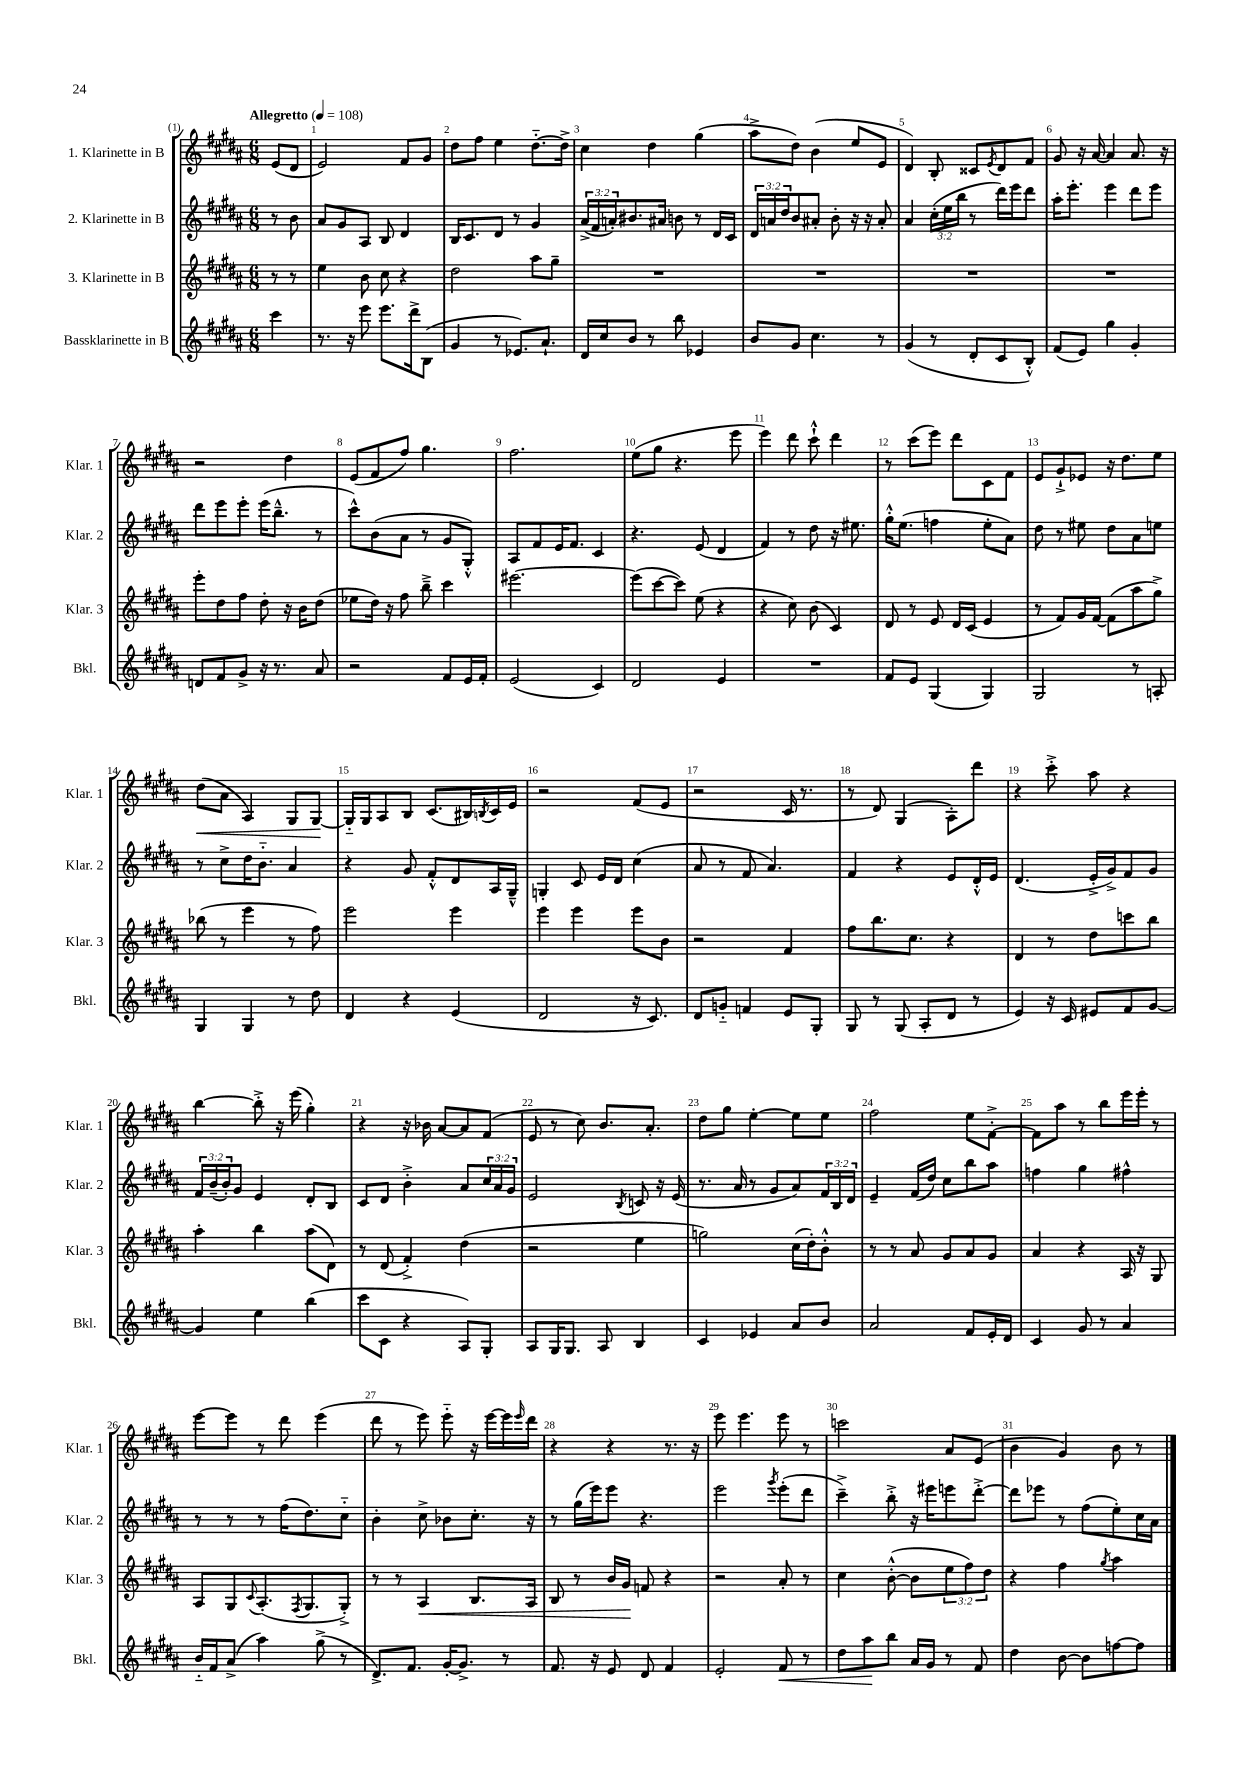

**kern	**dynam	**kern	**dynam	**kern	**kern	**dynam
*part4	*part4	*part3	*part3	*part2	*part1	*part1
*staff4	*staff4	*staff3	*staff3	*staff2	*staff1	*staff1
*I"Bassklarinette in B	*	*I"3. Klarinette in B	*	*I"2. Klarinette in B	*I"1. Klarinette in B	*
*I'Bkl.	*	*I'Klar. 3	*	*I'Klar. 2	*I'Klar. 1	*
*clefG2	*	*clefG2	*	*clefG2	*clefG2	*
*k[f#c#g#d#a#]	*	*k[f#c#g#d#a#]	*	*k[f#c#g#d#a#]	*k[f#c#g#d#a#]	*
*M6/8	*	*M6/8	*	*M6/8	*M6/8	*
*MM108	*	*MM108	*	*MM108	*MM108	*
=	=	=	=	=	=	=
!	!	!	!	!	!LO:TX:a:B:t=Allegretto	!
4ccc#\	.	8r	.	8r	(8e/L	.
.	.	8r	.	8b\	8d#/J	.
=1	=1	=1	=1	=1	=1	=1
8.r	.	4ee\	.	8a#/L	2e/)	.
.	.	.	.	8g#/	.	.
16r	.	.	.	.	.	.
8eee\	.	8b\	.	8A#/J	.	.
8.eee\L	.	8cc#\	.	8B/	.	.
.	.	4r	.	4d#/	8f#/L	.
16ddd#^\k	.	.	.	.	.	.
(8B\J	.	.	.	.	8g#/J	.
=2	=2	=2	=2	=2	=2	=2
4g#/	.	2dd#\	.	16B/KL	8dd#\L	.
.	.	.	.	8.c#/	.	.
.	.	.	.	.	8ff#\J	.
8r	.	.	.	8d#/J	4ee\	.
8.e-X/L)	.	.	.	8r	.	.
.	.	8aa#\L	.	4g#/	[8.dd#\L	.
8.a#`/J	.	.	.	.	.	.
.	.	8gg#~\J	.	.	.	.
.	.	.	.	.	16dd#^\Jk]	.
=3	=3	=3	=3	=3	=3	=3
16d#/LL	.	2.r	.	(24a#^/LL	4cc#\	.
.	.	.	.	24f#/	.	.
16cc#/J	.	.	.	.	.	.
.	.	.	.	24an'/J)	.	.
8b/J	.	.	.	8.b#X/	.	.
8r	.	.	.	.	4dd#\	.
.	.	.	.	16a#X/Jk	.	.
8bb\	.	.	.	8bn\	.	.
4e-X/	.	.	.	8r	(4gg#\	.
.	.	.	.	16d#/LL	.	.
.	.	.	.	16c#/JJ	.	.
=4	=4	=4	=4	=4	=4	=4
8b/L	.	2.r	.	24d#/LL	8aa#^\L	.
.	.	.	.	24an/	.	.
.	.	.	.	24dd#/J	.	.
8g#/J	.	.	.	8b/	8dd#\J)	.
4.cc#\	.	.	.	8a#X'/J	(4b\	.
.	.	.	.	8b'\	.	.
.	.	.	.	16r	8ee/L	.
.	.	.	.	16r	.	.
8r	.	.	.	8a#'/	8e/J	.
=5	=5	=5	=5	=5	=5	=5
(4g#/	.	2.r	.	4a#/	4d#/)	.
8r	.	.	.	(24cc#'\LL	8B'/	.
.	.	.	.	24ee\	.	.
.	.	.	.	24bb\JJ	.	.
8d#'/L	.	.	.	8r	8c##X/L	.
.	.	.	.	.	8qe/	.
8c#/	.	.	.	16ddd#\LL)	8d#/	.
.	.	.	.	16eee\J	.	.
8B'^^/J)	.	.	.	8ddd#\J	8f#/J	.
=6	=6	=6	=6	=6	=6	=6
(8f#/L	.	2.r	.	16aa#'\KL	8g#/	.
.	.	.	.	8.eee'\J	.	.
8e/J)	.	.	.	.	16r	.
.	.	.	.	.	[16a#/	.
4gg#\	.	.	.	4eee\	4a#/]	.
4g#'/	.	.	.	8ddd#\L	8.a#/	.
.	.	.	.	8eee\J	.	.
.	.	.	.	.	16r	.
!!LO:LB:g=z
=7	=7	=7	=7	=7	=7	=7
8dn/L	.	8eee'\L	.	8ddd#\L	2r	.
8f#/	.	8dd#\	.	8eee\	.	.
8g#^/J	.	8ff#\J	.	8eee'\J	.	.
16r	.	8dd#'\	.	(16eee\KL	.	.
8.r	.	.	.	8.bb~^^\J	.	.
.	.	16r	.	.	4dd#\	.
.	.	16b\KL	.	.	.	.
8a#/	.	(8dd#\J	.	8r	.	.
=8	=8	=8	=8	=8	=8	=8
2r	.	8ee-X\L	.	8ccc#^^\L)	(8e/L	.
.	.	16dd#\Jk)	.	(8b\	8f#/	.
.	.	16r	.	.	.	.
.	.	8ff#\	.	8a#\J	8ff#/J)	.
.	.	8bb~^\	.	8r	4.gg#\	.
8f#/L	.	4ccc#\	.	8g#/L	.	.
16e/L	.	.	.	8G#'^^/J)	.	.
16f#'/JJ	.	.	.	.	.	.
=9	=9	=9	=9	=9	=9	=9
(2e/	.	[2.eee#X\	.	8A#/L	2.ff#\	.
.	.	.	.	8f#/	.	.
.	.	.	.	16e/K	.	.
.	.	.	.	8.f#/J	.	.
4c#/)	.	.	.	4c#/	.	.
=10	=10	=10	=10	=10	=10	=10
2d#/	.	(8eee#\L]	.	4.r	(8ee\L	.
.	.	[8ccc#\	.	.	8gg#\J	.
.	.	8ccc#\J])	.	.	4.r	.
.	.	(8ee\	.	(8e/	.	.
4e/	.	4r	.	4d#/	.	.
.	.	.	.	.	8eee\	.
=11	=11	=11	=11	=11	=11	=11
2.r	.	4r	.	4f#/)	4eee\)	.
.	.	8cc#\)	.	8r	8ddd#\	.
.	.	(8b\	.	8dd#\	8ccc#`^^\	.
.	.	4c#/)	.	16r	4ddd#\	.
.	.	.	.	8.ee#X\	.	.
=12	=12	=12	=12	=12	=12	=12
8f#/L	.	8d#/	.	16gg#'^^\KL	8r	.
.	.	.	.	(8.ee\J	.	.
8e/J	.	8r	.	.	(8ccc#\L	.
(4G#/	.	8e/	.	4ffn\	8eee\J)	.
.	.	16d#/LL	.	.	8ddd#\L	.
.	.	(16c#/JJ	.	.	.	.
4G#/)	.	4e/	.	8ee'\L	8c#\	.
.	.	.	.	8a#\J)	8f#\J	.
=13	=13	=13	=13	=13	=13	=13
2G#/	.	8r	.	8dd#\	8e/L	.
.	.	8f#/L)	.	8r	8g#`^/	.
.	.	16g#/L	.	8ee#X\	8e-X/J	.
.	.	[16f#/JJ	.	.	.	.
.	.	(8f#\L]	.	8dd#\L	16r	.
.	.	.	.	.	8.dd#\L	.
8r	.	8aa#\	.	8a#\	.	.
8An'/	.	8gg#^\J)	.	8een\J	8ee\J	.
!!LO:LB:g=z
=14	=14	=14	=14	=14	=14	=14
!	!	!	!	!	!	!LO:HP:b
4G#/	.	(8bb-X\	.	8r	(8dd#\L	<
.	.	8r	.	8cc#^\L	8a#\J	.
4G#/	.	4eee\	.	16dd#\K	4A#/)	.
.	.	.	.	8.b\J	.	.
8r	.	8r	.	4a#/	8G#/L	.
8dd#\	.	8ff#\)	.	.	[8G#/J	.
.	.	.	.	.	.	[
=15	=15	=15	=15	=15	=15	=15
4d#/	.	2eee\	.	4r	16G#/LL]	.
.	.	.	.	.	16G#/J	.
.	.	.	.	.	8A#/	.
4r	.	.	.	8g#/	8B/J	.
.	.	.	.	8f#'^^/L	(8.c#/L	.
(4e/	.	4eee\	.	8d#/	.	.
.	.	.	.	.	16B#X/L)	.
.	.	.	.	.	8qBn/	.
.	.	.	.	16A#/L	16c#/	.
.	.	.	.	16G#~^^/JJ	16e/JJ	.
=16	=16	=16	=16	=16	=16	=16
2d#/	.	4eee\	.	4Gn'/	2r	.
.	.	4eee\	.	8c#/	.	.
.	.	.	.	16e/LL	.	.
.	.	.	.	16d#/JJ	.	.
16r	.	8eee\L	.	(4cc#\	(8f#/L	.
8.c#/)	.	.	.	.	.	.
.	.	8b\J	.	.	8e/J	.
=17	=17	=17	=17	=17	=17	=17
8d#/L	.	2r	.	8a#/	2r	.
8gn/J	.	.	.	8r	.	.
4fn/	.	.	.	8f#/	.	.
.	.	.	.	4.a#/)	.	.
8e/L	.	4f#/	.	.	16c#/	.
.	.	.	.	.	8.r	.
8G#'/J	.	.	.	.	.	.
=18	=18	=18	=18	=18	=18	=18
8G#/	.	8ff#\L	.	4f#/	8r	.
8r	.	8.bb\	.	.	8d#/)	.
(8G#/	.	.	.	4r	(4G#/	.
.	.	8.cc#\J	.	.	.	.
8A#'/L	.	.	.	.	.	.
8d#/J	.	4r	.	8e/L	8A#'\L)	.
8r	.	.	.	16d#'^^/L	8ddd#\J	.
.	.	.	.	16e/JJ	.	.
=19	=19	=19	=19	=19	=19	=19
4e/)	.	4d#/	.	(4.d#/	4r	.
16r	.	8r	.	.	8ccc#'^\	.
16c#/	.	.	.	.	.	.
8e#X/L	.	8dd#\L	.	16e'^/LL	8aa#\	.
.	.	.	.	16g#^/J)	.	.
8f#/	.	8cccn\	.	8f#/	4r	.
[8g#/J	.	8bb\J	.	8g#/J	.	.
!!LO:LB:g=z
=20	=20	=20	=20	=20	=20	=20
4g#/]	.	4aa#'\	.	24f#/LL	[4bb\	.
.	.	.	.	(24b~/	.	.
.	.	.	.	24b'/J)	.	.
.	.	.	.	8g#/J	.	.
4ee\	.	4bb\	.	4e/	8bb'^\]	.
.	.	.	.	.	16r	.
.	.	.	.	.	(16eee\	.
(4bb\	.	(8aa#\L	.	8d#'/L	4gg#'\)	.
.	.	8d#\J)	.	8B/J	.	.
=21	=21	=21	=21	=21	=21	=21
8ccc#\L	.	8r	.	8c#/L	4r	.
8c#\J	.	(8d#/	.	8d#/J	.	.
4r	.	4f#'^/)	.	4b'^\	16r	.
.	.	.	.	.	16b-X\	.
.	.	.	.	.	[8a#/L	.
8A#/L)	.	(4dd#\	.	8a#/L	8a#/]	.
8G#'/J	.	.	.	24cc#/L	(8f#/J	.
.	.	.	.	24a#/	.	.
.	.	.	.	24g#/JJ	.	.
=22	=22	=22	=22	=22	=22	=22
8A#/L	.	2r	.	2e/	8e/	.
16G#/K	.	.	.	.	8r	.
8.G#/J	.	.	.	.	.	.
.	.	.	.	.	8cc#\)	.
8A#/	.	.	.	.	8.b/L	.
.	.	.	.	8qB/	.	.
4B/	.	4ee\	.	8cn/	.	.
.	.	.	.	.	8.a#'/J	.
.	.	.	.	16r	.	.
.	.	.	.	(16e/	.	.
=23	=23	=23	=23	=23	=23	=23
4c#/	.	2ggn\)	.	8.r	8dd#\L	.
.	.	.	.	.	8gg#\J	.
.	.	.	.	16a#/	.	.
4e-X/	.	.	.	8r	[4ee'\	.
.	.	.	.	8g#/L	.	.
8a#/L	.	(16cc#\LL	.	8a#/)	8ee\L]	.
.	.	16dd#'\J)	.	.	.	.
8b/J	.	8b'^^\J	.	24f#/L	8ee\J	.
.	.	.	.	24B/	.	.
.	.	.	.	24d#/JJ	.	.
=24	=24	=24	=24	=24	=24	=24
2a#/	.	8r	.	4e~/	2ff#\	.
.	.	8r	.	.	.	.
.	.	8a#/	.	(16f#/LL	.	.
.	.	.	.	16dd#/JJ)	.	.
.	.	8g#/L	.	8cc#\L	.	.
8f#/L	.	8a#/	.	8bb\	8ee\L	.
16e'/L	.	8g#/J	.	8aa#\J	[8f#'^\J	.
16d#/JJ	.	.	.	.	.	.
=25	=25	=25	=25	=25	=25	=25
4c#/	.	4a#/	.	4ffn\	8f#\L]	.
.	.	.	.	.	8aa#\J	.
8g#/	.	4r	.	4gg#\	8r	.
8r	.	.	.	.	8bb\L	.
4a#/	.	16A#/	.	4ff#X^^\	16eee\L	.
.	.	16r	.	.	16eee'\JJ	.
.	.	8G#/	.	.	8r	.
!!LO:LB:g=z
=26	=26	=26	=26	=26	=26	=26
16b/LL	.	8A#/L	.	8r	[8eee\L	.
16f#/J	.	.	.	.	.	.
(8a#^/J	.	8G#/	.	8r	8eee\J]	.
.	.	8qqc#/	.	.	.	.
4aa#\)	.	(8.A#'/	.	8r	8r	.
.	.	.	.	(16ff#\KL	8ddd#\	.
.	.	8qF#/	.	.	.	.
.	.	8.G#/	.	8.dd#\)	.	.
(8gg#^\	.	.	.	.	(4eee\	.
8r	.	8G#'^/J)	.	8cc#\J	.	.
=27	=27	=27	=27	=27	=27	=27
8.d#^/L)	.	8r	.	4b'\	8ddd#\	.
.	.	8r	.	.	8r	.
8.f#/J	.	.	.	.	.	.
!	!	!	!LO:HP:b	!	!	!
.	.	4A#/	<	8cc#^\	8eee\)	.
[16g#'/KL	.	.	.	8b-X\L	8eee\	.
8.g#^/J]	.	.	.	.	.	.
.	.	8.B/L	.	8.cc#'\J	16r	.
.	.	.	.	.	[16eee\LL	.
8r	.	.	.	.	16eee\]	.
.	.	.	.	.	16qqeee/	.
.	.	16A#/Jk	.	16r	16ddd#\JJ	.
=28	=28	=28	=28	=28	=28	=28
8.f#/	.	8B/	.	8r	4r	.
.	.	8r	.	(16gg#\LL	.	.
16r	.	.	.	16eee\J)	.	.
8e/	.	16b/LL	.	8eee\J	4r	.
.	.	16g#/JJ	.	.	.	.
8d#/	.	8fn/	[	4.r	.	.
4f#/	.	4r	.	.	8.r	.
.	.	.	.	.	16r	.
=29	=29	=29	=29	=29	=29	=29
2e'/	.	2r	.	2eee\	8eee\	.
.	.	.	.	.	4.eee\	.
.	.	.	.	8qggg#/	.	.
!	!LO:HP:b	!	!	!	!	!
8f#/	<	8a#'/	.	(8eee'\L	8eee\	.
8r	.	8r	.	8ddd#\J	8r	.
=30	=30	=30	=30	=30	=30	=30
8dd#\L	.	4cc#\	.	4ccc#~^\)	2cccn\	.
8aa#\	.	.	.	.	.	.
8bb\J	[	([8b'^^\	.	8bb'^\	.	.
16a#/LL	.	8b\L]	.	16r	.	.
16g#/JJ	.	.	.	16eee#X\KL	.	.
8r	.	12ee\	.	8eeen\	8a#/L	.
.	.	12ff#\)	.	.	.	.
8f#/	.	.	.	[8ddd#'^\J	(8e/J	.
.	.	12dd#\J	.	.	.	.
=31	=31	=31	=31	=31	=31	=31
4dd#\	.	4r	.	8ddd#\L]	4b\	.
.	.	.	.	8eee-X\J	.	.
[8b\	.	4ff#\	.	8r	4g#/)	.
8b\L]	.	.	.	(8ff#\L	.	.
.	.	8qgg#/	.	.	.	.
[8ffn\	.	4aa#\	.	8ee'\)	8b\	.
8ff\J]	.	.	.	16cc#\L	8r	.
.	.	.	.	16a#\JJ	.	.
==	==	==	==	==	==	==
*-	*-	*-	*-	*-	*-	*-
